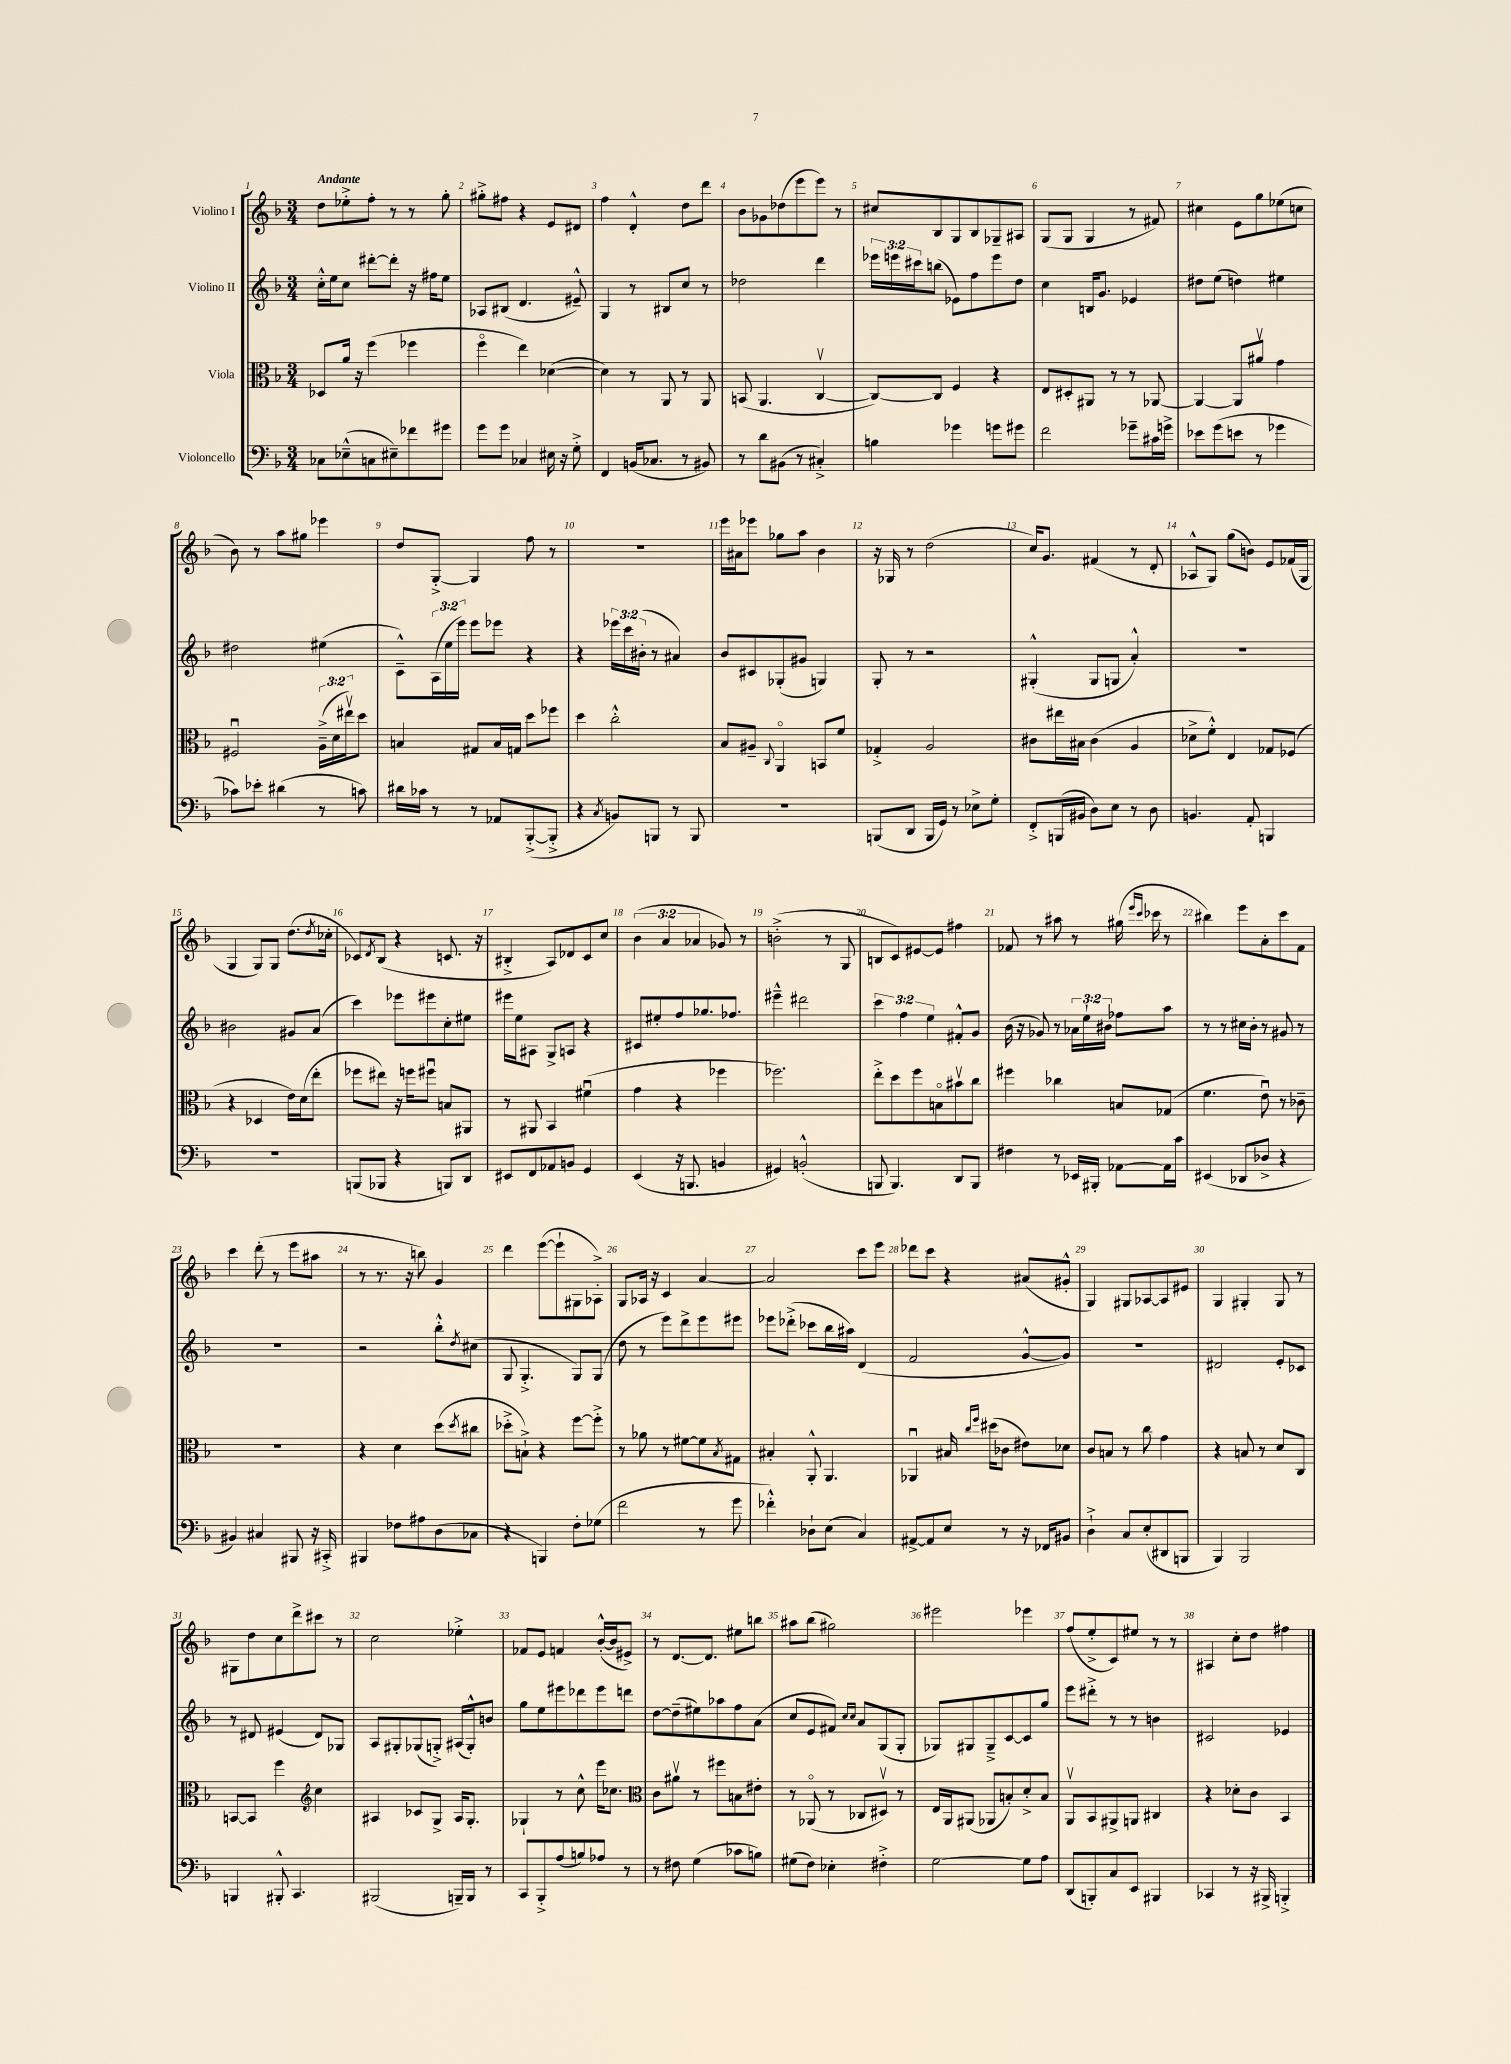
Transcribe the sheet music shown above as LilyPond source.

<<
\new StaffGroup <<
\new Staff = "s0" \with { instrumentName = "Violino I" } {
    \clef treble \key f \major \numericTimeSignature \time 3/4 \override Staff.TupletNumber.text = #tuplet-number::calc-fraction-text \tempo "Andante"
    d''8 ees''8-.-> f''8-. r8 r8 g''8-. |
    gis''8-.-> fis''8 r4 e'8 dis'8 |
    f''4 d'4-.-^ d''8 d'''8 |
    bes'8 ges'8 des''8( e'''8 e'''8) r8 |
    cis''8 bes8 g8 bes8 ges8-- ais8 |
    g8( g8 g4 r8 fis'8) |
    cis''4 e'8 g''8 ees''8( c''8 |
    bes'8) r8 a''8 gis''8 ees'''4 |
    d''8 g8~-.-> g4 f''8 r8 |
    R2. |
    e'''16 ais'16 ees'''8 ges''8 a''8 bes'4 |
    r16 ges16 r8 d''2( |
    c''16) g'8. fis'4( r8 d'8-. |
    aes8-^ g8) g''8( b'8) e'8 fes'16( g16 |
    g4 g8) g8 d''8.( \acciaccatura { d''8 } ces''16-. |
    ces'8) \acciaccatura { d'8 } bes8( r4 c'8. r16 |
    bis4-.-> a8) des'8 c'8 c''8 |
    \tuplet 3/2 { bes'4( a'4 aes'4 } ges'8) r8 |
    b'2-.->( r8 g8 |
    b8 c'8) eis'8~ eis'8 fis''4 |
    fes'8 r8 ais''8 r8 gis''16( \grace { e'''16 c'''16 } ces'''16 r8 |
    bis''4) e'''8 a'8-. c'''8 f'8 |
    c'''4 d'''8-.( r8 e'''8 ais''8 |
    r8 r8. r16 b''8) g'4 |
    d'''4 e'''8~( e'''8-! gis8 aes8-.->) |
    g8 aes16 r16 c'4 a'4~ |
    a'2 c'''8 e'''8 |
    des'''8 c'''8 r4 ais'8( gis'8-.-^ |
    g4) gis8 aes8~ aes8 eis'8 |
    g4 gis4-. gis8 r8 |
    gis8 d''8 c''8 d'''8-> cis'''8 r8 |
    c''2 ees''4-.-> |
    fes'8 e'8 f'4 bes'16~-.-^( bes'16 eis'8->) |
    r8 d'8.~ d'8. eis''8 b''8 |
    ais''8 bes''8( gis''2) |
    eis'''2 ees'''4 |
    f''8( e''8-.-> c'8) eis''8 r8 r8 |
    ais4 c''8-. d''8 fis''4 \bar "|." |
}
\new Staff = "s1" \with { instrumentName = "Violino II" } {
    \clef treble \key f \major \numericTimeSignature \time 3/4 \override Staff.TupletNumber.text = #tuplet-number::calc-fraction-text
    c''16-.-^ e''16 c''8 dis'''8~-. dis'''8-. r16 fis''16 e''8 |
    aes8 bis8( d'4. eis'8---^) |
    g4 r8 bis8 c''8 r8 |
    des''2 d'''4 |
    \tuplet 3/2 { ees'''16 e'''16 cis'''16 } b''8( ees'8) f''8 e'''8 d''8 |
    c''4 b16 g'8. ees'4 |
    dis''8 e''8( d''4) eis''4 |
    dis''2 eis''4( |
    c'8---^) \tuplet 3/2 { a16( e''16 e'''16) } e'''8 ees'''8 r4 |
    r4 \tuplet 3/2 { ees'''16 c'''16 bis'16-.( } r8 ais'4) |
    bes'8 cis'8 ges8-.( gis'8 g4) |
    g8-. r8 r2 |
    gis4-.-^( gis8 g8 a'4-.-^) |
    R2. |
    bis'2 gis'8 a'8( |
    c'''4) ees'''8 eis'''8 c''8-. eis''8 |
    eis'''16 e''16 ais8 g8-> a8 r4 |
    cis'8 eis''8-. f''8 ges''8. fes''8. |
    eis'''4---^ dis'''2 |
    \tuplet 3/2 { c'''4 f''4 e''4 } fis'8-.-^ g'8 |
    bes'16( r16 ges'8) r8 \tuplet 3/2 { aes'16 e''16-! bis'16 } fes''8 a''8 |
    r8 r8 cis''16 bes'16-. r8 gis'8 r8 |
    R2. |
    r2 bes''8-.-^ \acciaccatura { d''8 } cis''8( |
    g8 g4.-.-> g8) g8( |
    d''8 r8 e'''8) d'''8-> e'''8 eis'''8 |
    ees'''8 des'''8-.->( ces'''8 bes''16 ais''16) d'4( |
    f'2 g'8~-^ g'8) |
    R2. |
    dis'2 e'8-. ces'8 |
    r8 dis'8 eis'4( dis'8) ges8 |
    a8 gis8-. ges8( g8-.->) ais16( g16-.-^) b'8 |
    g''8 e''8 eis'''8 des'''8 eis'''8 d'''8 |
    d''8~ d''8--( eis''8) aes''8 f''8 a'8( |
    c''8 e'8 fis'8) \grace { c''16 c''16 } a'8 g8( g8-. |
    ges8) gis8 gis8---> c'8~ c'8 g''8 |
    e'''8 dis'''8-.-> r8 r8 b'4 |
    cis'2 ees'4 \bar "|." |
}
\new Staff = "s2" \with { instrumentName = "Viola" } {
    \clef alto \key f \major \numericTimeSignature \time 3/4 \override Staff.TupletNumber.text = #tuplet-number::calc-fraction-text
    des8 a'16 r16 f''4( fes''4 |
    f''4\flageolet e''4) des'4~( |
    des'4) r8 a,8 r8 a,8 |
    b,8( a,4. c4~\upbow |
    c8~) c8 f4 r4 |
    e8 dis8-. ais,8 r8 r8 aes,8~ |
    aes,4~ aes,8 ais'8\upbow g'4 |
    fis2\downbow \tuplet 3/2 { a16--->( d'16 eis''16\upbow) } d''8 |
    b4 gis8 b16 g16 d''8 fes''8 |
    d''4 c''2-.-^ |
    bes8 ais8-- \appoggiatura { c8 } a,4\flageolet b,8 f'8 |
    ges4-.-> a2 |
    cis'8 eis''16 bis16 cis'4( a4 |
    des'8-> f'8-.-^) e4 ges8 fes8( |
    r4 des4 e'16) d'16( e''8-. |
    fes''8 eis''8) r16 f''16 fis''8\downbow b8 ais,8 |
    r8 ais,8 bes,4 fis'4\downbow( |
    g'4 r4 fes''4 |
    fes''2.) |
    e''8-.-> d''8 f''8 b8\flageolet bis'8\upbow c''8 |
    fis''4 ces''4 b8 ges8( |
    f'4. e'8\downbow) r8 ces'8-- |
    R2. |
    r4 d'4 d''8( \acciaccatura { d''8 } cis''8 |
    des''8-.-> b8-!->) r4 f''8~ f''8-.-> |
    r8 aes'8 r8 fis'8~ fis'8 \acciaccatura { bes8 } gis8 |
    bis4-. a,8-.-^ a,4. |
    aes,4\downbow bis16 \grace { c''16 f''16 } dis''16( ces'8 eis'8) des'8 |
    c'8 b8 r8 c''8 g'4 |
    r4 b8 r8 d'8 c8 |
    b,8~ b,8 f''4 \clef treble c''4 |
    ais4 ces'8 g8-> ais16 g8.-. |
    ges4-! r8 c''8-^ e'''16 ces''8. |
    \clef alto c'8 ais'8\upbow r8 fis''8 b8 eis'8-. |
    r8 aes,8\flageolet( r8 ces8 dis8\upbow) r8 |
    e16 a,16 ais,8( aes,8 b8-.) d'8-.-> b8 |
    a,8\upbow bes,8 ais,8-> a,8 cis4 |
    r4 des'8-. c'8 bes,4 \bar "|." |
}
\new Staff = "s3" \with { instrumentName = "Violoncello" } {
    \clef bass \key f \major \numericTimeSignature \time 3/4
    ces8 ees8---^( c8 eis8--) fes'8 gis'8 |
    g'8 g'8 ces4 eis16 r16 g8-.-> |
    f,4 b,16( ces8. r8 bis,8) |
    r8 d'8 bis,8( r8 cis4-.->) |
    b4 ges'4 g'8 gis'8 |
    f'2 ges'8-- cis'16 g'16-> |
    ees'8 g'8( e'8 r8 ges'4 |
    ces'8) ees'8-. dis'4( r8 c'8) |
    dis'16 ces'16 r8 r8 aes,8 bes,,8~-.->( bes,,8-.-> |
    r4 \acciaccatura { c8 } b,8) b,,8 r8 b,,8 |
    R2. |
    b,,8( d,8 b,,16 g,16) r8 ees8-> g8-. |
    f,8-.-> b,,16( bis,16 d8) e8 r8 d8 |
    b,4. a,8-. b,,4 |
    R2. |
    b,,8( bes,,8 r4 b,,8) d,8 |
    eis,8 f,8 aes,8 b,8 g,4 |
    e,4( r16 b,,8. b,4 |
    gis,4) b,2-.-^( |
    b,,8 b,,4.) d,8 b,,8 |
    fis4 r8 ees,16 bis,,16-. aes,8~ aes,16 c'16 |
    eis,4( des,8 des8-> r4 |
    bis,4) cis4 bis,,8 r16 cis,16-.-> |
    bis,,4 fes8 ais8 d8( ces8 |
    r4 b,,4) f8-. ges8( |
    f'2 r8 g'8 |
    fes'4-.-^) des8-! e8( c4) |
    ais,8~-> ais,8 e8 r8 r16 fes,16 bis,8 |
    d4-!-> c8 e8-.( dis,8 b,,8 |
    bes,,4) bes,,2 |
    b,,4 bis,,8-.-^ c,4. |
    bis,,2( b,,16--) b,,16 r8 |
    c,8 bes,,8-.-> a8( b8) aes8 r8 |
    r8 fis8 g4( ces'8 b8) |
    gis8( f8) ees4-. fis4-.-> |
    g2~ g8 a8 |
    d,8( b,,8-.) c8 e,8 bis,,4 |
    ces,4 r8 r16 bis,,16-> b,,4-.-> \bar "|." |
}
>>
>>
\layout { \context { \Score \override BarNumber.break-visibility = ##(#f #t #t) barNumberVisibility = #all-bar-numbers-visible } }
